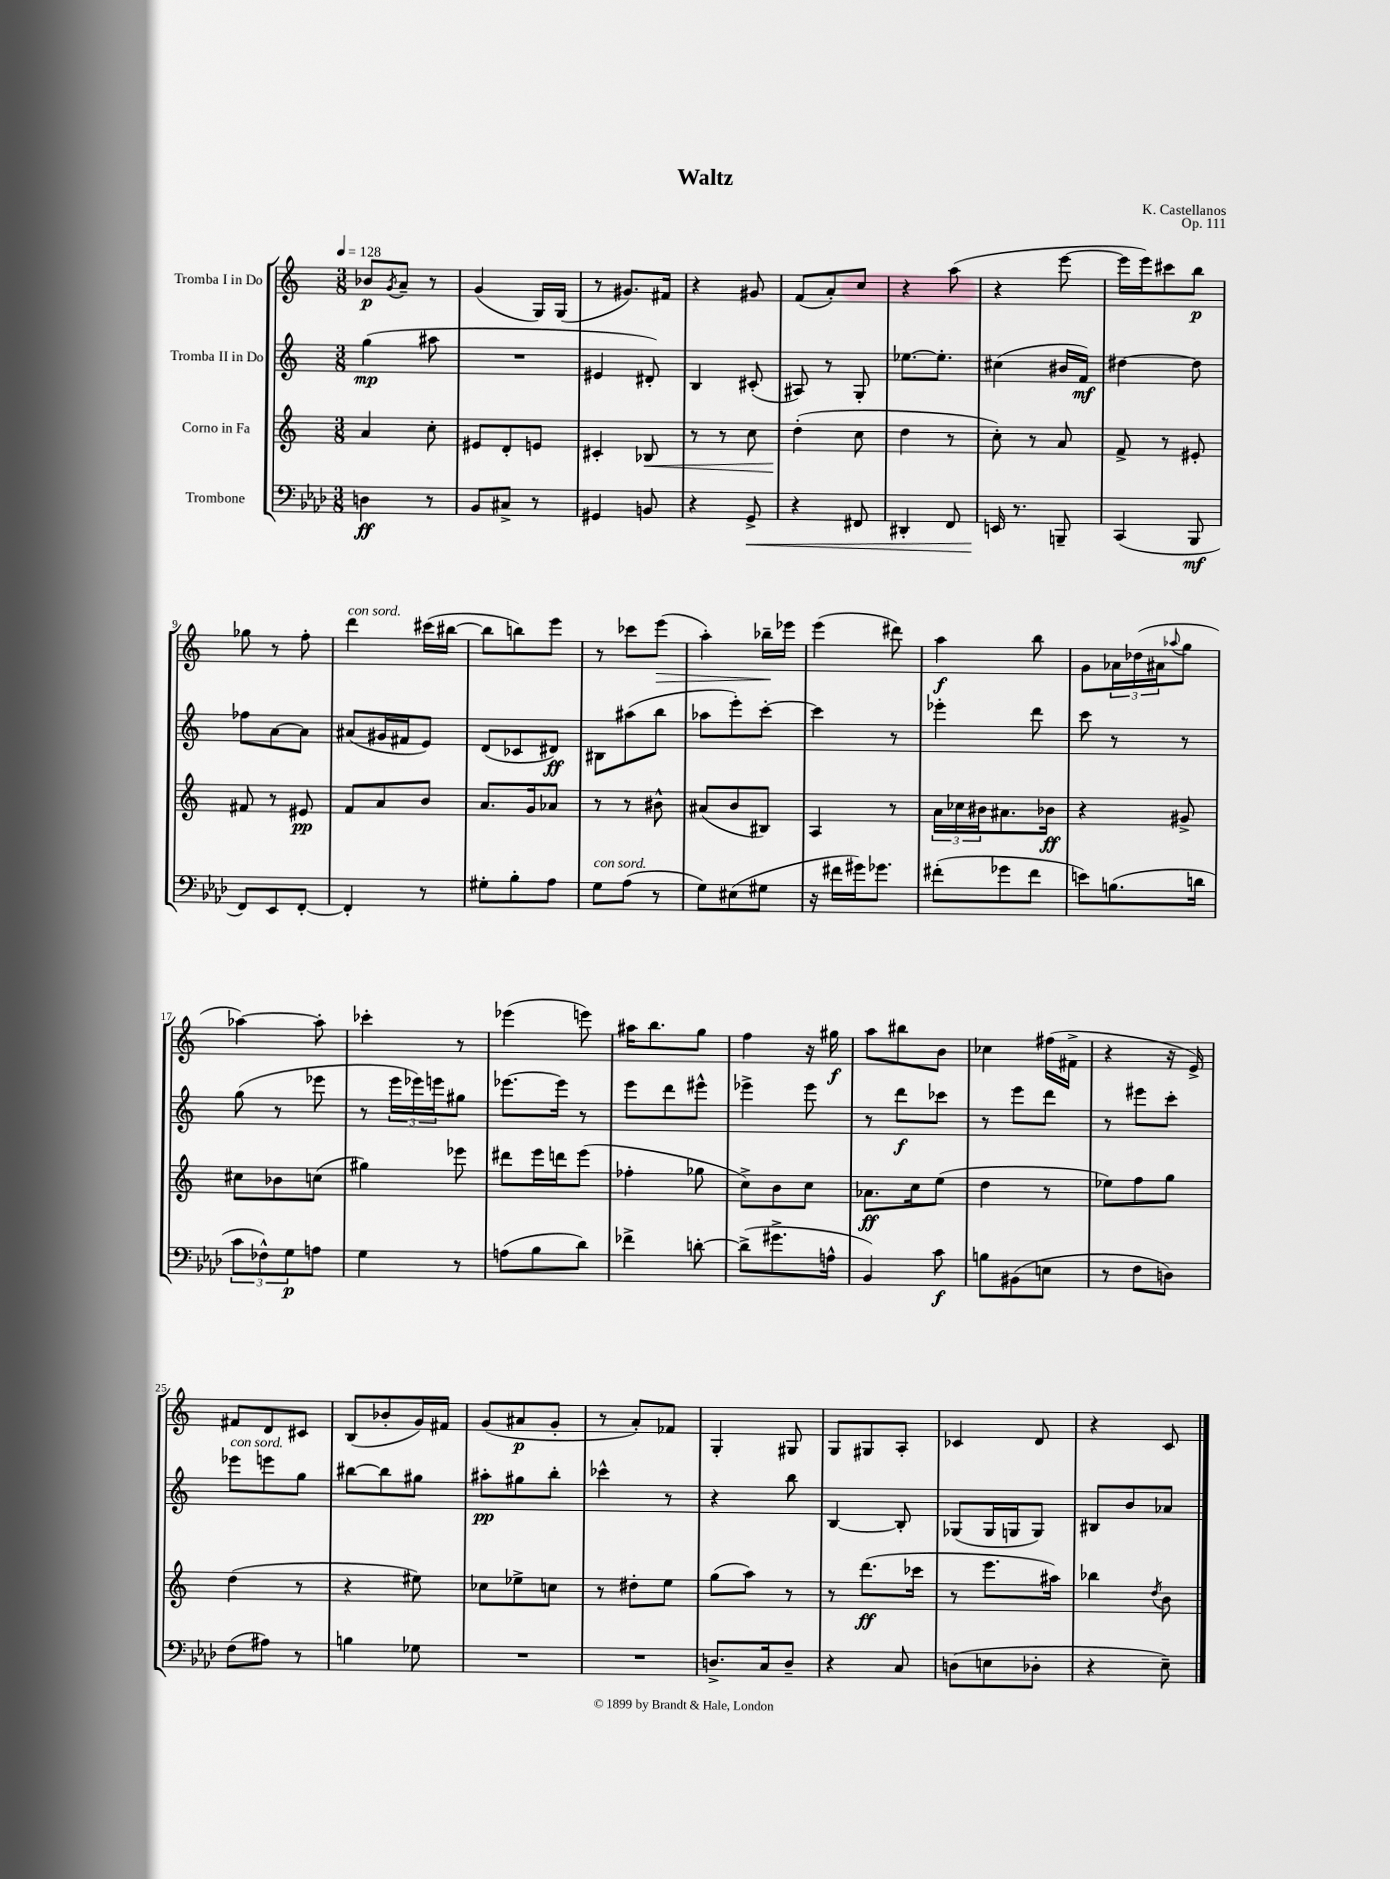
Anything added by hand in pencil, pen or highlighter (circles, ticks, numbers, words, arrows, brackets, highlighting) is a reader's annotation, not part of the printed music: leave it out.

**kern	**dynam	**kern	**dynam	**kern	**dynam	**kern	**dynam
*part4	*part4	*part3	*part3	*part2	*part2	*part1	*part1
*staff4	*staff4	*staff3	*staff3	*staff2	*staff2	*staff1	*staff1
*I"Trombone	*	*I"Corno in Fa	*	*I"Tromba II in Do	*	*I"Tromba I in Do	*
*clefF4	*	*clefG2	*	*clefG2	*	*clefG2	*
*k[b-e-a-d-]	*	*k[]	*	*k[]	*	*k[]	*
*M3/8	*	*M3/8	*	*M3/8	*	*M3/8	*
*MM128	*	*MM128	*	*MM128	*	*MM128	*
=1	=1	=1	=1	=1	=1	=1	=1
4Dn\	ff	4a/	.	(4gg\	mp	8b-X/L	p
.	.	.	.	.	.	8qg/	.
.	.	.	.	.	.	8a~/J	.
8r	.	8cc'\	.	8aa#X\	.	8r	.
=2	=2	=2	=2	=2	=2	=2	=2
8BB-/L	.	8e#X/L	.	4.r	.	(4g/	.
8C#X^/J	.	8d'/	.	.	.	.	.
8r	.	8en/J	.	.	.	16G/LL)	.
.	.	.	.	.	.	(16G/JJ	.
=3	=3	=3	=3	=3	=3	=3	=3
4GG#X/	.	4c#X'/	.	4e#X/	.	8r	.
.	.	.	.	.	.	8.g#X/L)	.
!	!	!	!LO:HP:b	!	!	!	!
8BBn/	.	8B-X/	<	8d#X'/)	.	.	.
.	.	.	.	.	.	16f#X/Jk	.
=4	=4	=4	=4	=4	=4	=4	=4
4r	.	8r	.	4B/	.	4r	.
.	.	8r	.	.	.	.	.
!	!LO:HP:b	!	!	!	!	!	!
8GG^/	<	8cc\	.	(8c#X'/	.	8g#X/	.
=5	=5	=5	=5	=5	=5	=5	=5
4r	.	(4dd'\	.	8A#X/)	.	(8f/L	.
.	.	.	.	8r	.	8a'/)	.
8FF#X/	.	8cc\	[	8G'/	.	8cc/J	.
=6	=6	=6	=6	=6	=6	=6	=6
4DD#X'/	.	4dd\	.	[8.ee-X\L	.	4r	.
.	.	.	.	8.ee-'\J]	.	.	.
8FF/	.	8r	.	.	.	(8aa\	.
=7	=7	=7	=7	=7	=7	=7	=7
16EEn/	.	8cc'\)	.	(4cc#X\	.	4r	.
8.r	[	.	.	.	.	.	.
.	.	8r	.	.	.	.	.
8BBBn~/	.	8a/	.	16b#X/LL	.	[8eee\	.
.	.	.	.	16f/JJ)	mf	.	.
=8	=8	=8	=8	=8	=8	=8	=8
(4CC/	.	8f^/	.	[4dd#X\	.	16eee\LL]	.
.	.	.	.	.	.	16eee\J)	.
.	.	8r	.	.	.	8ccc#X\	.
8BBB-/	mf	8e#X'/	.	8dd#\]	.	8bb\J	p
!!LO:LB:g=z
=9	=9	=9	=9	=9	=9	=9	=9
8FF/L)	.	8f#X/	.	8ff-X\L	.	8gg-X\	.
8EE-/	.	8r	.	[8a\	.	8r	.
[8FF'/J	.	8e#X/	pp	8a\J]	.	8ff'\	.
=10	=10	=10	=10	=10	=10	=10	=10
!	!	!	!	!	!	!LO:TX:a:i:t=con sord.	!
4FF'/]	.	8f/L	.	(8a#X/L	.	4ddd\	.
.	.	8a/	.	16g#X/L	.	.	.
.	.	.	.	16f#X/J	.	.	.
8r	.	8b/J	.	8e/J)	.	(16ccc#X\LL	.
.	.	.	.	.	.	[16bb#X\JJ	.
=11	=11	=11	=11	=11	=11	=11	=11
8G#X'\L	.	8.a/L	.	(8d/L	.	8bb#\L]	.
8B-'\	.	.	.	8c-X/	.	8bbn\)	.
.	.	16g/k	.	.	.	.	.
8A-\J	.	8a-X/J	.	8d#X/J)	ff	8eee\J	.
=12	=12	=12	=12	=12	=12	=12	=12
!LO:TX:a:i:t=con sord.	!	!	!	!	!	!	!
8G\L	.	8r	.	8B#X\L	.	8r	.
(8A-\J	.	8r	.	(8aa#X\	.	8ccc-X\L	.
!	!	!	!	!	!	!	!LO:HP:b
8r	.	8b#X^^\	.	8bb\J	.	(8eee\J	>
=13	=13	=13	=13	=13	=13	=13	=13
8G\L)	.	(8a#X/L	.	8aa-X\L	.	4aa'\)	.
(8E#X\	.	8b/	.	8eee'\)	.	.	.
8G#X\J	.	8B#X/J)	.	[8ccc'\J	.	16bb-X~\LL	.
.	.	.	.	.	.	16eee-X\JJ	]
=14	=14	=14	=14	=14	=14	=14	=14
16r	.	4A/	.	4ccc\]	.	(4eee\	.
16f#X\LL	.	.	.	.	.	.	.
16g#X\J)	.	.	.	.	.	.	.
8.g-X\J	.	.	.	.	.	.	.
.	.	8r	.	8r	.	8ddd#X\)	.
=15	=15	=15	=15	=15	=15	=15	=15
(8f#X'\L	.	24a\LL	.	4eee-X'\	.	4aa\	f
.	.	24cc-X\	.	.	.	.	.
.	.	24b#X\J	.	.	.	.	.
8g-X\	.	8.a#X\	.	.	.	.	.
8f#\J	.	.	.	8ddd\	.	8bb\	.
.	.	16b-X\Jk	ff	.	.	.	.
=16	=16	=16	=16	=16	=16	=16	=16
8en\L)	.	4r	.	8ccc\	.	8g\L	.
(8.Bn\	.	.	.	8r	.	24a-X\L	.
.	.	.	.	.	.	(24dd-X\	.
.	.	.	.	.	.	24a#X\J	.
.	.	.	.	.	.	8qqaa-X/	.
.	.	8g#X^/	.	8r	.	8gg\J	.
16dn\Jk	.	.	.	.	.	.	.
!!LO:LB:g=z
=17	=17	=17	=17	=17	=17	=17	=17
12c\L	.	8cc#X\L	.	(8gg\	.	[4aa-X\)	.
12F-X^^\)	.	.	.	.	.	.	.
.	.	8b-X\	.	8r	.	.	.
12G\	p	.	.	.	.	.	.
8An\J	.	(8ccn\J	.	8eee-X\	.	8aa-'\]	.
=18	=18	=18	=18	=18	=18	=18	=18
4G\	.	4gg#X\)	.	8r	.	4ccc-X'\	.
.	.	.	.	24eee\LL	.	.	.
.	.	.	.	24eee-X\)	.	.	.
.	.	.	.	24eeen\J	.	.	.
8r	.	8eee-X\	.	8gg#X\J	.	8r	.
=19	=19	=19	=19	=19	=19	=19	=19
(8An\L	.	8ddd#X\L	.	[8.eee-X\L	.	(4eee-X\	.
8B-\	.	16eee\L	.	.	.	.	.
.	.	16dddn\J	.	16eee-\Jk]	.	.	.
8d-\J)	.	(8eee\J	.	8r	.	8eeen\)	.
=20	=20	=20	=20	=20	=20	=20	=20
4f-X^\	.	4ff-X'\	.	8eee\L	.	16aa#X\KL	.
.	.	.	.	.	.	8.bb\	.
.	.	.	.	8ddd\	.	.	.
[8dn'\	.	8gg-X\	.	8eee#X^^\J	.	8gg\J	.
=21	=21	=21	=21	=21	=21	=21	=21
(8d^\L]	.	8cc^\L)	.	4eee-X^\	.	4ff\	.
8.g#X^\	.	8b\	.	.	.	.	.
.	.	8cc\J	.	8eee-\	.	16r	.
16An^^\Jk	.	.	.	.	.	16gg#X\	f
=22	=22	=22	=22	=22	=22	=22	=22
4BB-/)	.	8.a-X\L	ff	8r	.	8aa\L	.
.	.	.	.	8ddd\L	f	8bb#X\	.
.	.	16cc\k	.	.	.	.	.
8c\	f	(8ee\J	.	8ccc-X\J	.	8b\J	.
=23	=23	=23	=23	=23	=23	=23	=23
8Bn\L	.	4dd\	.	8r	.	4cc-X\	.
(8BB#X\	.	.	.	8eee\L	.	.	.
8En\J	.	8r	.	8ddd\J	.	(16ff#X\LL	.
.	.	.	.	.	.	16f#X^\JJ	.
=24	=24	=24	=24	=24	=24	=24	=24
8r	.	8ee-X\L)	.	8r	.	4r	.
8F\L	.	8ff\	.	8eee#X\L	.	.	.
8Dn\J)	.	8gg\J	.	8ccc'\J	.	16r	.
.	.	.	.	.	.	16e^/)	.
!!LO:LB:g=z
=25	=25	=25	=25	=25	=25	=25	=25
!	!	!	!	!LO:TX:a:i:t=con sord.	!	!	!
(8F\L	.	(4dd\	.	8eee-X\L	.	8f#X/L	.
8A#X\J)	.	.	.	8eeen\	.	8d/	.
8r	.	8r	.	8gg\J	.	8c#X/J	.
=26	=26	=26	=26	=26	=26	=26	=26
4Bn\	.	4r	.	[8bb#X\L	.	(8B/L	.
.	.	.	.	8bb#\]	.	8b-X'/	.
8G-X\	.	8ee#X\)	.	8gg#X\J	.	16g/L)	.
.	.	.	.	.	.	16f#X/JJ	.
=27	=27	=27	=27	=27	=27	=27	=27
4.r	.	8cc-X\L	.	8aa#X'\L	pp	(8g/L	.
.	.	8ee-X^\	.	8gg#X\	.	8a#X/	p
.	.	8ccn\J	.	8bb'\J	.	8g'/J	.
=28	=28	=28	=28	=28	=28	=28	=28
4.r	.	8r	.	4ccc-X^^\	.	8r	.
.	.	8dd#X'\L	.	.	.	8a'/L)	.
.	.	8ee\J	.	8r	.	8f-X/J	.
=29	=29	=29	=29	=29	=29	=29	=29
8.Dn^/L	.	(8gg\L	.	4r	.	4G'/	.
.	.	8aa\J)	.	.	.	.	.
16C/k	.	.	.	.	.	.	.
8D~/J	.	8r	.	8bb\	.	8G#X/	.
=30	=30	=30	=30	=30	=30	=30	=30
4r	.	8r	.	[4B/	.	8G/L	.
.	.	(8.ddd\L	ff	.	.	8G#X/	.
8C/	.	.	.	8B'/]	.	8A'/J	.
.	.	16ccc-X\Jk	.	.	.	.	.
=31	=31	=31	=31	=31	=31	=31	=31
(8Dn\L	.	8r	.	(8G-X/L	.	4c-X/	.
8En\	.	8.eee\L	.	16G-/L	.	.	.
.	.	.	.	16Gn/J	.	.	.
8D-X'\J	.	.	.	8G/J)	.	8d/	.
.	.	16aa#X\Jk)	.	.	.	.	.
=32	=32	=32	=32	=32	=32	=32	=32
4r	.	4bb-X\	.	8B#X/L	.	4r	.
.	.	.	.	8b/	.	.	.
.	.	8qdd/	.	.	.	.	.
8E-~\)	.	8b\	.	8a-X/J	.	8c/	.
==	==	==	==	==	==	==	==
*-	*-	*-	*-	*-	*-	*-	*-
